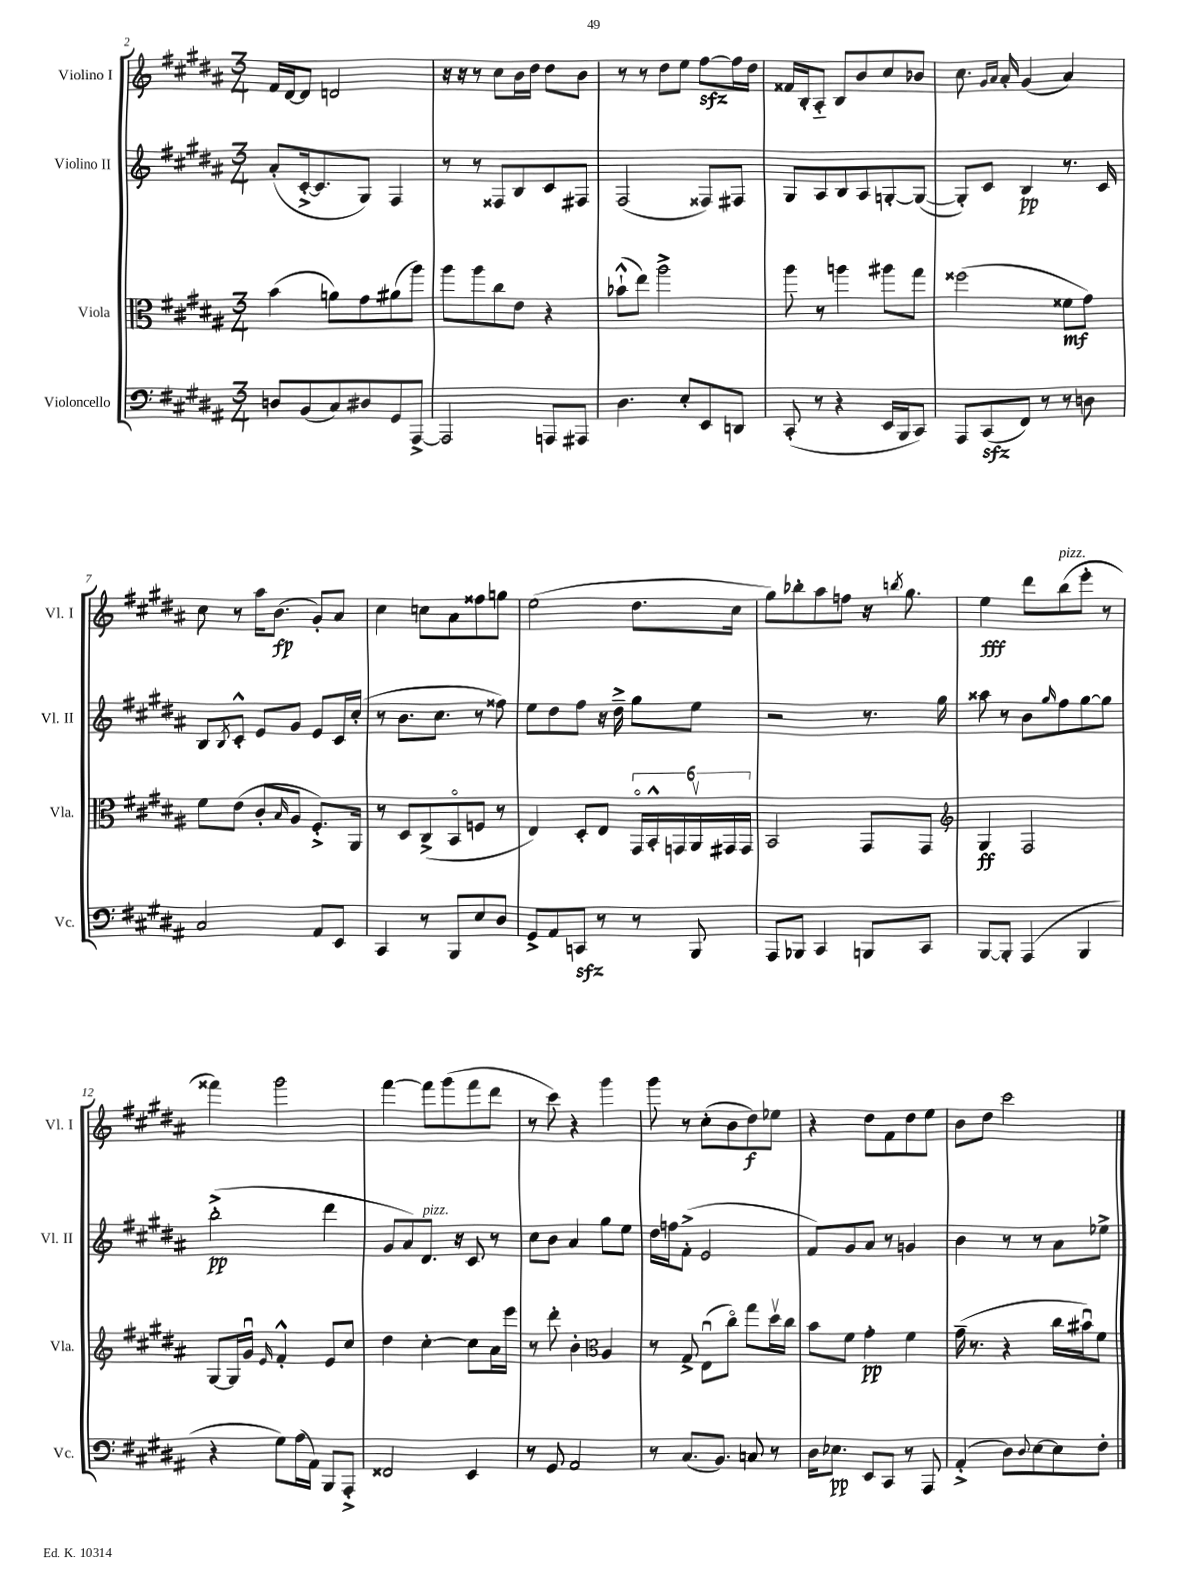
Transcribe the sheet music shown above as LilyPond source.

<<
\new StaffGroup <<
\new Staff = "s0" \with { instrumentName = "Violino I" shortInstrumentName = "Vl. I" } {
    \clef treble \key b \major \numericTimeSignature \time 3/4
    fis'16 dis'16~ dis'8 d'2 |
    r16 r16 r8 cis''8 b'16 dis''16 dis''8 b'8 |
    r8 r8 dis''8 e''8 fis''8~\sfz fis''16 dis''16 |
    fisis'16 b16-. ais8-_ b8 b'8 cis''8 bes'8 |
    cis''8. \grace { gis'16 ais'16 } ais'16-. gis'4( ais'4) |
    cis''8 r8 ais''16 b'8.\fp( gis'8-.) ais'8 |
    cis''4 c''8 ais'8 fisis''8 g''8 |
    e''2( dis''8. cis''16 |
    gis''8) bes''8-. ais''8 f''8 r16 \acciaccatura { b''8 } gis''8. |
    e''4\fff dis'''8 b''8^\markup { \italic "pizz." }( e'''8-. r8 |
    fisis'''4) gis'''2 |
    fis'''4~ fis'''8 gis'''8( fis'''8 dis'''8 |
    r8 cis'''8) r4 gis'''4 |
    gis'''8 r8 cis''8-.( b'8 dis''8\f) ees''8 |
    r4 dis''8 fis'8 dis''8 e''8 |
    b'8 dis''8 cis'''2 \bar "|." |
}
\new Staff = "s1" \with { instrumentName = "Violino II" shortInstrumentName = "Vl. II" } {
    \clef treble \key b \major \numericTimeSignature \time 3/4
    ais'8-.( cis'16~-.-> cis'8. gis8) fis4 |
    r8 r8 fisis8 b8 cis'8 fis8 |
    fis2( fisis8) fis8 |
    gis8 ais8 b8 ais8 g8~-. g8~( |
    g8-.) cis'8 b4\pp r8. cis'16 |
    b8 \acciaccatura { b8 } cis'8-.-^ e'8 gis'8 e'8 cis'16 cis''16-.( |
    r8 b'8. cis''8. r8 fisis''8) |
    e''8 dis''8 fis''8 r16 dis''16---> gis''8 e''8 |
    r2 r8. gis''16 |
    aisis''8 r8 b'8 \grace { gis''16 } fis''8 gis''8~ gis''8 |
    b''2-.->\pp( dis'''4 |
    gis'8 ais'8) dis'8.^\markup { \italic "pizz." } r16 cis'8 r8 |
    cis''8 b'8 ais'4 gis''8 e''8 |
    dis''16 f''16 fis'8-.->( e'2 |
    fis'8) gis'8 ais'8 r8 g'4 |
    b'4 r8 r8 ais'8 ees''8-> \bar "|." |
}
\new Staff = "s2" \with { instrumentName = "Viola" shortInstrumentName = "Vla." } {
    \clef alto \key b \major \numericTimeSignature \time 3/4
    b'4( a'8) gis'8 ais'8( ais''8) |
    ais''8 ais''8 cis''8 e'8 r4 |
    bes'8-!-^( e''8) ais''2-> |
    ais''8 r8 a''4 ais''8 gis''8 |
    fisis''2( fisis'8\mf gis'8) |
    fis'8 e'8( cis'8-. \grace { b16 } ais8 fis8.-.->) ais,16 |
    r8 dis8 cis8->( b,8\flageolet f8 r8 |
    e4) dis8-. e8 \tuplet 6/4 { gis,16\flageolet b,16-.-^ g,16 ais,16\upbow gis,16 gis,16 } |
    b,2 gis,8 gis,8 |
    \clef treble gis4\ff fis2 |
    gis8~ gis16 gis'16\downbow \grace { e'16 } fis'4-.-^ e'8 cis''8 |
    dis''4 cis''4~-. cis''8 ais'16 e'''16 |
    r8 dis'''8-. b'4-. \clef alto ais4 |
    r8 gis8-> e8\downbow( cis''8\flageolet) gis''8 dis''16\upbow cis''16 |
    b'8 fis'8 gis'4-.\pp fis'4 |
    gis'16--( r8. r4 cis''16 bis'16\downbow) fis'8 \bar "|." |
}
\new Staff = "s3" \with { instrumentName = "Violoncello" shortInstrumentName = "Vc." } {
    \clef bass \key b \major \numericTimeSignature \time 3/4
    d8 b,8( cis8) dis8 gis,8 ais,,8~-> |
    ais,,2 a,,8 ais,,8 |
    dis4. e8-. e,8 d,8 |
    cis,8-.( r8 r4 e,16 b,,16 cis,8) |
    ais,,8 cis,8\sfz( fis,8) r8 r8 d8 |
    cis2 ais,8 e,8 |
    cis,4 r8 b,,8 e8 dis8 |
    gis,8-> ais,8 c,8\sfz r8 r8 b,,8 |
    ais,,8 bes,,8 cis,4 b,,8 cis,8 |
    b,,8~ b,,8-. ais,,4( b,,4 |
    r4 gis8) ais16( ais,16) b,,8 ais,,8-.-> |
    fisis,2 e,4 |
    r8 gis,8 ais,2 |
    r8 cis8.( b,8.) c8 r8 |
    dis16 ees8.\pp e,8 cis,8 r8 ais,,8 |
    ais,4-.->( dis8) \appoggiatura { dis8 } e8~ e8 fis8-. \bar "|." |
}
>>
>>
\layout { \context { \Score currentBarNumber = #2 } }
